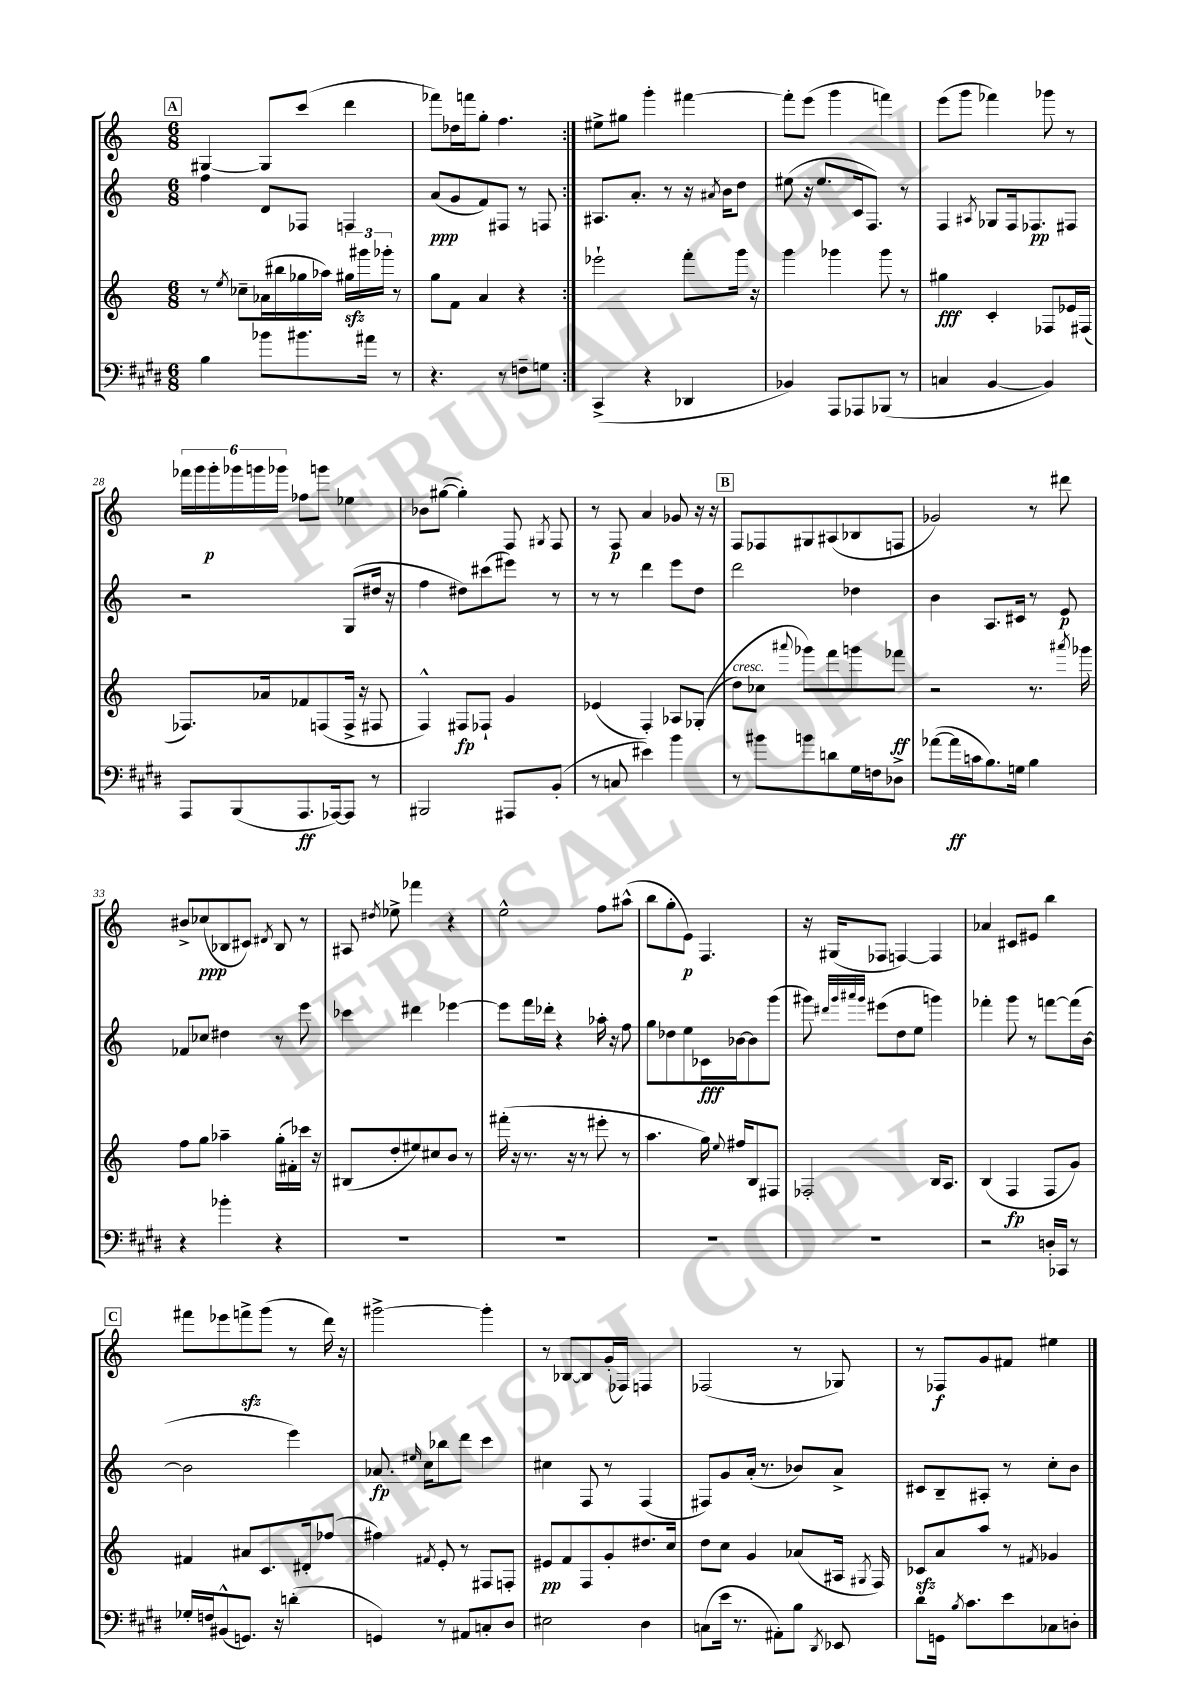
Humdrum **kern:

**kern	**kern	**kern	**kern
*staff4	*staff3	*staff2	*staff1
*clefF4	*clefG2	*clefG2	*clefG2
*k[f#c#g#d#]	*k[]	*k[]	*k[]
*M6/8	*M6/8	*M6/8	*M6/8
4B	8r	4ff	[4G#
.	8qee	.	.
.	8cc-~	.	.
8b-	(16a-	8d	8G#]
.	16bb#	.	.
8.b#	16gg-	8F-	(8ccc
.	16aa-)	.	.
.	24gg#	4F	4ddd
.	24ggg#	.	.
16a#	.	.	.
.	24ggg-'	.	.
8r	8r	.	.
=	=	=	=
4.r	8gg	(8a	8fff-)
.	8f	8g	16dd-
.	.	.	16fff
.	4a	8f)	8gg'
8r	.	8F#	4.ff
8F~	4r	8r	.
8G	.	8F	.
=:|!	=:|!	=:|!	=:|!
(4CC#^	2eee-`	8.A#	8ee#^
.	.	.	8gg#
.	.	8.a'	.
4r	.	.	4ggg'
.	.	8r	.
4DD-	8fff'	16r	[4fff#
.	.	8qa#	.
.	.	16b	.
.	16ggg	8dd	.
.	16r	.	.
=	=	=	=
4BB-)	4ggg	(8ee#	8fff#']
.	.	16r	(8eee
.	.	8.ee#	.
8AAA	4ggg-	.	4ggg
8AAA-	.	16c	.
.	.	8.F)	.
(8BBB-	8ggg-	.	4fff)
8r	8r	8r	.
=	=	=	=
4C	4gg#	4F	(8eee
.	.	.	8ggg
.	.	8qA#	.
[4BB	4c'	8G-	4fff-)
.	.	16F	.
.	.	8.F-	.
4BB])	8F-	.	8ggg-
.	16e-	8F#	8r
.	(16F#	.	.
=	=	=	=
8AAA	8.F-)	2r	24fff-
.	.	.	24ggg
.	.	.	24ggg'
(8BBB	.	.	24ggg-
.	.	.	24ggg
.	16a-	.	.
.	.	.	24ggg-
8.AAA	8f-	.	8ff-
.	(8F	.	8ggg
[16AAA-)	.	.	.
8AAA-]	16F^	(8G	4ee-
.	16r	.	.
8r	8F#	16dd#	.
.	.	16r	.
=	=	=	=
2BBB#	4F^^)	4ff	8b-
.	.	.	([8gg#
.	8F#	8dd#)	4gg#'])
.	8F-`	(8ccc#	.
8AAA#	4g	8eee#)	8F
.	.	.	8qG#
(8BB'	.	8r	8F
=	=	=	=
8r	(4e-	8r	8r
8C	.	8r	8F
4e#)	4F')	4ddd	4a
4b	8A-	8eee	8g-
.	&((8G-'	8dd	16r
.	.	.	16r
=	=	=	=
8r	8dd)	2ddd	8F
8b#	8cc-	.	8F-
.	8qqaaa#	.	.
8b	8ggg-&)	.	8G#
8d	8fff	.	(8A#
16G#	8ggg	4dd-	8B-
16F	.	.	.
8D-^	8fff-	.	8F
=	=	=	=
([8a-	2r	4b	2g-)
16a-]	.	.	.
16c	.	.	.
8.B)	.	8.A	.
16G	.	16c#	.
4B	8.r	8r	8r
.	.	8e	8ddd#
.	8qaaa#	.	.
.	16ggg-	.	.
=	=	=	=
4r	8ff	8f-	8b#^
.	8gg	8cc-	(8cc-
4b-'	4aa-~	4dd#	8B-
.	.	.	8c#)
.	.	.	8qd#
4r	(16gg'	8r	8B-
.	16f#')	.	.
.	16ccc-	8eee	8r
.	16r	.	.
=	=	=	=
2.r	(8B#	4ccc-	8A#
.	.	.	8qdd#
.	8dd'	.	8ee-^
.	8ee#)	4ddd#	4fff-
.	8cc#	.	.
.	8b	[4eee-	4r
.	8r	.	.
=	=	=	=
2.r	(16fff#'	8eee-]	2ee^^
.	16r	.	.
.	8.r	16fff	.
.	.	16ddd-'	.
.	.	4r	.
.	16r	.	.
.	8r	.	.
.	8eee#'	16aa-'	8ff
.	.	16r	.
.	8r	8ff	(8aa#^^
=	=	=	=
2.r	4.aa	8gg	8bb
.	.	8dd-	8gg'
.	.	8ee	8e)
.	16gg)	16c-	4.F
.	8qqee	.	.
.	16ff#	[16b-	.
.	8B	8b-]	.
.	8F#	(8ggg	.
=	=	=	=
2.r	2F-'	8ggg#)	16r
.	.	.	(16G#
.	.	32qqddd#	.
.	.	32qqggg#	.
.	.	32qqaaa#	.
.	.	32qqggg#	.
.	.	(8eee#	8F-
.	.	8dd	[4F)
.	.	8ee	.
.	16B	4ggg)	4F]
.	8.A	.	.
=	=	=	=
2r	(4B	4fff-'	4a-
.	4F	8ggg	8c#
.	.	8r	8e#
16D'	8F	[8fff	4bb
16CC-	.	.	.
8r	8g)	(16fff]	.
.	.	[16b	.
=	=	=	=
16G-'	4f#	2b]	8fff#
16F	.	.	.
(8BB#^^	.	.	8eee-
8.GG)	8a#	.	8fff^
.	8.c	.	(8ggg
16r	.	.	.
(4d'	.	4eee)	8r
.	16d#'	.	.
.	(8ff-	.	16ddd)
.	.	.	16r
=	=	=	=
4GG)	4ff#)	8.a-	[2ggg#^
.	.	16qqee#	.
.	.	16cc	.
.	8qf#	.	.
8r	8e'	8bb-	.
8AA#	8r	8ddd	.
8C'	8F#	4ccc	4ggg#']
8D#	8F'	.	.
=	=	=	=
2E#	8e#	4cc#	8r
.	8f	.	[8B-
.	8F	8F	8B-]
.	8g'	8r	(16g'
.	.	.	16F-)
4D#	8.dd#	(4F	4F
.	16cc	.	.
=	=	=	=
(8C	8dd	8F#)	(2F-
16e	8cc	8g	.
8.r	.	.	.
.	4g	(16a'	.
.	.	8.r	.
8AA#')	.	.	.
8B	(8a-	8b-)	8r
8qDD#	.	.	.
8EE-	16A#	8a^	8G-)
.	8qG#	.	.
.	16F)	.	.
=	=	=	=
8d#	8c-	8c#	8r
16GG	8a	8B~	8F-
8qB	.	.	.
8.c#	.	.	.
.	8aa	8A#'	8g
8e	8r	8r	8f#
.	8qf#	.	.
8C-	4g-	8cc'	4ee#
8D'	.	8b	.
==	==	==	==
*-	*-	*-	*-
